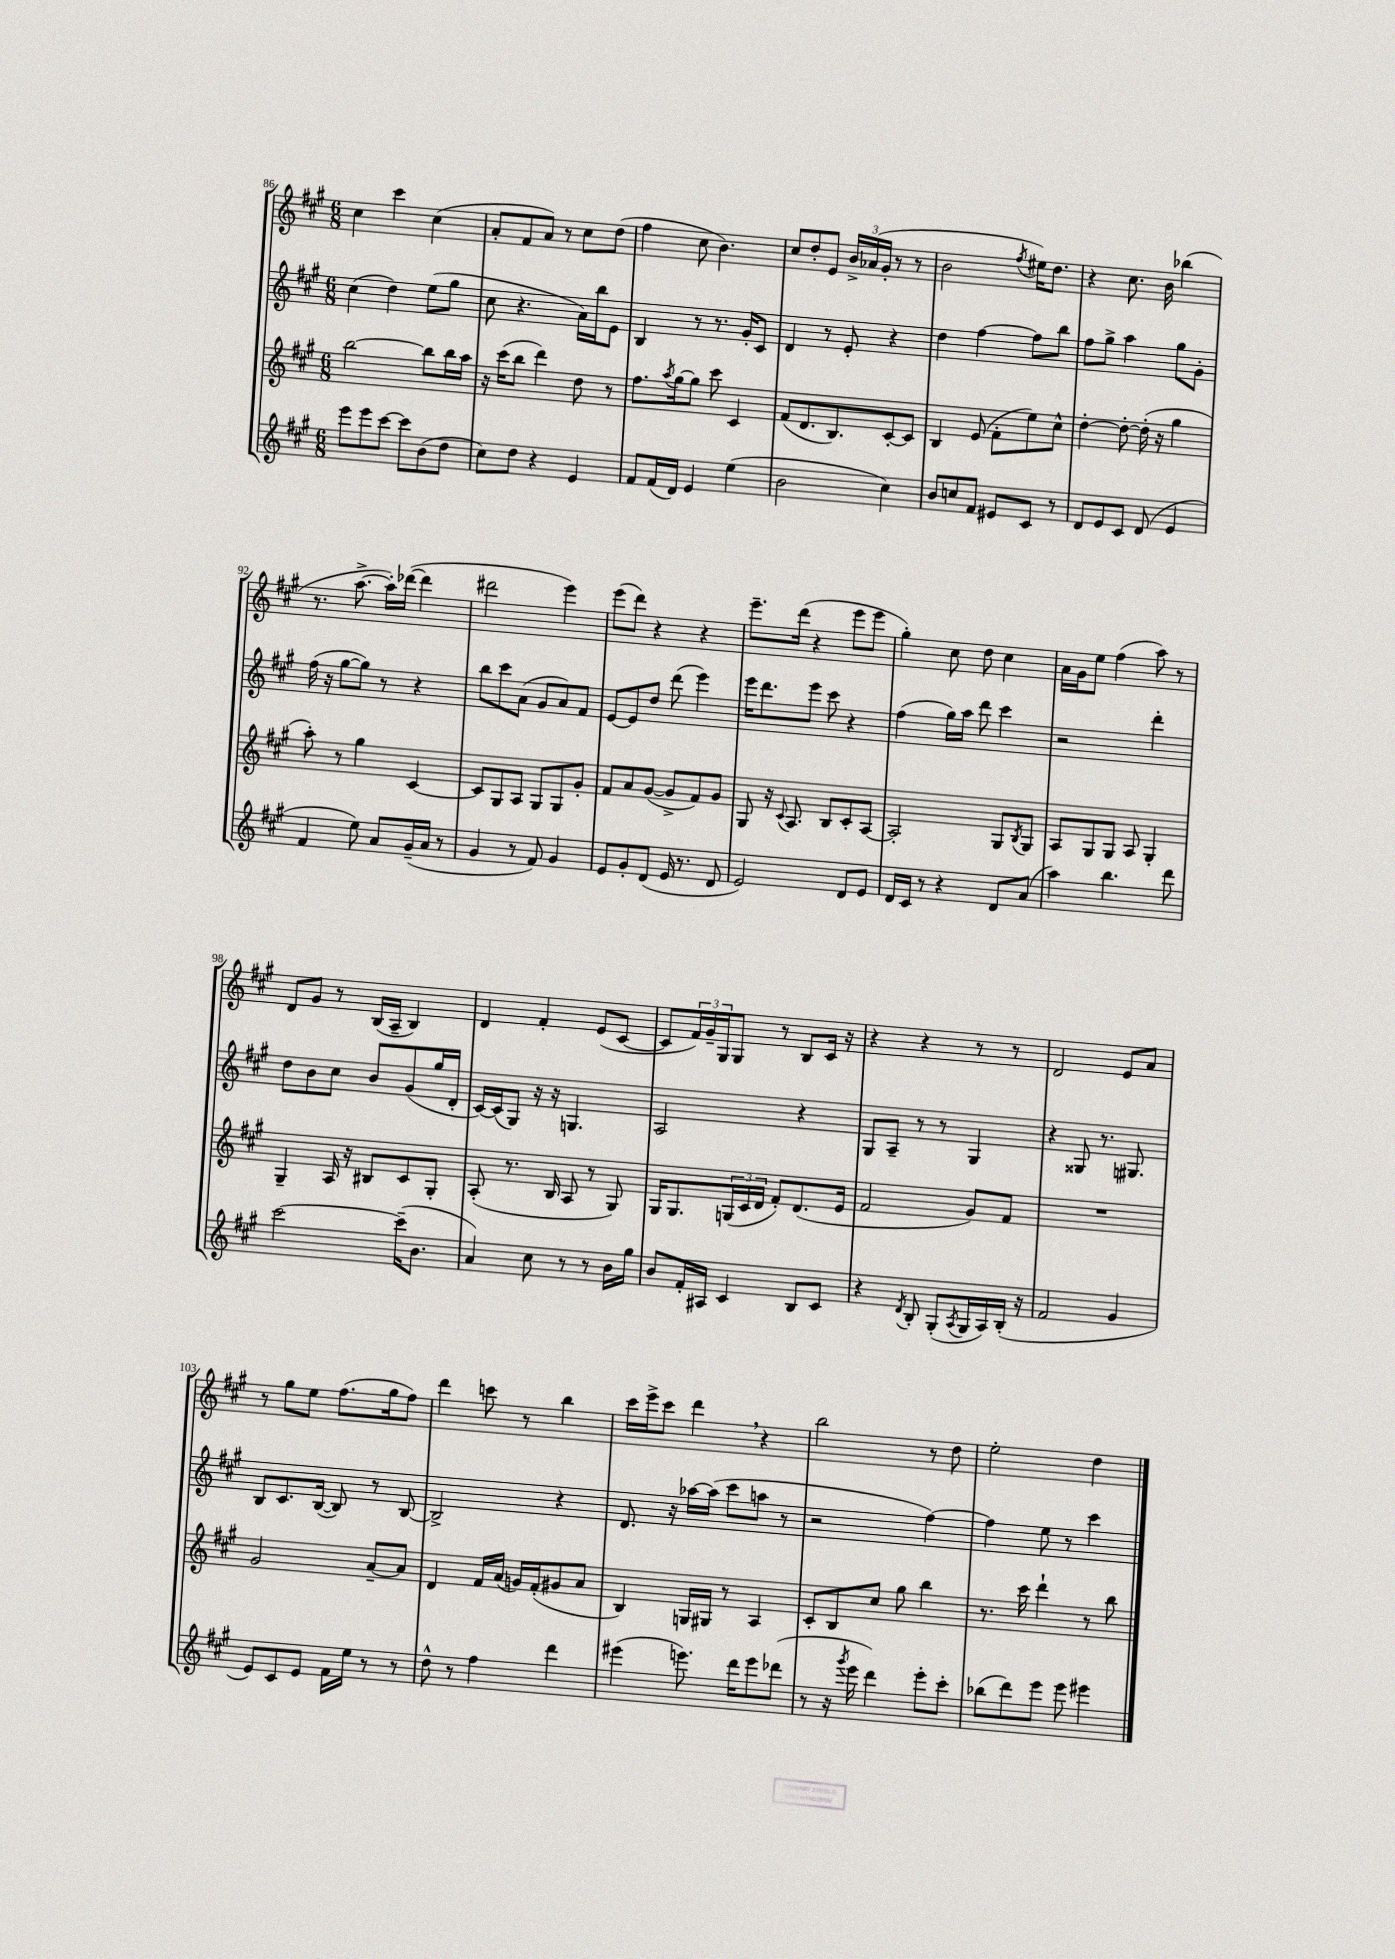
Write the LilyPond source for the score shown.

<<
\new StaffGroup <<
\new Staff = "s0" {
    \clef treble \key a \major \numericTimeSignature \time 6/8
    cis''4 cis'''4 cis''4( |
    a'8-. fis'8 a'8) r8 cis''8 d''8( |
    fis''4 cis''8 b'4.) |
    cis''8 d''8-. e'8 \tuplet 3/2 { b'16-> aes'16( gis'16-. } r8 r8 |
    b'2 \acciaccatura { fis''8 } eis''16) d''8. |
    r4 cis''8. b'16 bes''4( |
    r8. a''8.~-> a''16-.) des'''16~( des'''4 |
    dis'''2 e'''4) |
    e'''8( d'''8) r4 r4 |
    e'''8.-- d'''16( r4 e'''8 e'''8 |
    gis''4-.) cis''8 d''8 cis''4 |
    a'16 gis'16 e''8 fis''4( a''8) r8 |
    d'8 gis'8 r8 b16( a16-- b4) |
    d'4 fis'4-. e'8( cis'8~ |
    cis'8 \tuplet 3/2 { fis'16) gis'16-- gis16 } gis8 r8 b8 cis'16 r16 |
    r4 r4 r8 r8 |
    d'2 e'8 a'8 |
    r8 gis''8 e''8 fis''8.( gis''16 fis''8) |
    d'''4 c'''8 r8 b''4 |
    cis'''16 e'''16-> cis'''8 d'''4 \breathe r4 |
    b''2 r8 d''8 |
    e''2-. d''4 \bar "|." |
}
\new Staff = "s1" {
    \clef treble \key a \major \numericTimeSignature \time 6/8
    cis''4( d''4) e''8( gis''8 |
    cis''8 r4. a'16) b''16 e'8 |
    b4 r8 r8. gis'16-. cis'8 |
    d'4 r8 e'8-. r4 |
    d''4 fis''4~ fis''8 b''8 |
    fis''8 gis''8-> a''4 gis''8 gis'8-. |
    fis''16( r16 gis''8~ gis''8) r8 r4 |
    b''8 cis'''8 a'8( gis'8 a'8) fis'8 |
    e'8~ e'8 d''8 d'''8( e'''4) |
    e'''16 d'''8. e'''8 cis'''8 r4 |
    fis''4( gis''16) a''16 d'''8 cis'''4 |
    r2 d'''4-. |
    d''8 b'8 cis''8 b'8 gis'8( gis''16 d'16-. |
    cis'16~) cis'16( gis8) r16 r16 g4. |
    a2 r4 |
    gis8 a8-- r8 r8 gis4 |
    r4 gisis8 r8. gis8. |
    b8 cis'8. b16~( b8) r8 b8~ |
    b2-> r4 |
    d'8. r16 aes''16~ aes''16( cis'''8 a''8 r8 |
    r2 fis''4~) |
    fis''4 e''8 r8 cis'''4 \bar "|." |
}
\new Staff = "s2" {
    \clef treble \key a \major \numericTimeSignature \time 6/8
    b''2~ b''8 b''16 a''16 |
    r16 cis'''16( b''8 d'''4) d''8 r8 |
    fis''8. \acciaccatura { a''8 } gis''16~ gis''8 cis'''8 cis'4 |
    fis'8( d'8. b8.) cis'8~-. cis'8 |
    b4 e'8( fis'8-. e''8) cis''8-^ |
    d''4~-. d''8~-. d''16-.( r16 gis''4 |
    a''8-.) r8 gis''4 cis'4~ |
    cis'8 gis8 a8 gis8 gis8 gis'8-. |
    fis'8 a'8 gis'8~( gis'8-> fis'8) gis'8 |
    gis8 r16 \appoggiatura { cis'8 } a8. b8 cis'8-. a8~ |
    a2-. gis8 \acciaccatura { b8 } gis8 |
    a8 gis8 gis8 a8 gis4-. |
    gis4-- a16 r16 bis8 cis'8 gis8-. |
    a8-.( r8. b16 a8 r8 gis8) |
    gis16 gis8. \tuplet 3/2 { g16( cis'16 d'16 } fis'8-.) d'8.( e'16 |
    fis'2 gis'8) fis'8 |
    R2. |
    gis'2 a'8~-- a'8 |
    d'4 fis'16 a'16( g'16) fis'16-.( gis'8 a'8 |
    b4) g16 gis16 r8 a4 |
    cis'8-. b8 cis''8 gis''8 b''4 |
    r8. cis'''16 d'''4-! r8 b''8 \bar "|." |
}
\new Staff = "s3" {
    \clef treble \key a \major \numericTimeSignature \time 6/8
    e'''8 e'''8 cis'''8~ cis'''8 b'8( d''8 |
    cis''8) d''8 r4 e'4 |
    fis'8 fis'16( d'16) e'4 e''4( |
    b'2 cis''4) |
    b'8 c''8 fis'8 eis'8 cis'8 r8 |
    d'8 e'8 cis'8 d'8( e'4 |
    fis'4 e''8) a'8 gis'16--( a'16 r8 |
    gis'4 r8 fis'8) gis'4 |
    e'8 gis'8-. d'8( e'16 r8. d'8 |
    e'2) d'8 e'8 |
    d'16 cis'16 r8 r4 d'8 a'8( |
    a''4) b''4. d'''8 |
    cis'''2~ cis'''16--( b'8. |
    a'4) cis''8 r8 r8 b'16 gis''16 |
    b'8 fis'16-. ais16 cis'4 b8 cis'8 |
    r4 \acciaccatura { d'8 } b8-. gis8-.( \acciaccatura { a8 } gis16 a16) b16-.( r16 |
    fis'2 gis'4 |
    e'8) cis'8 e'8 fis'16 e''16 r8 r8 |
    d''8-^ r8 fis''4 d'''4 |
    eis'''4( e'''8.) d'''16 e'''8 des'''8( |
    r8 r16 \acciaccatura { gis'''8 } e'''16 d'''4) e'''8-. cis'''8-. |
    bes''8( d'''8) e'''8 e'''8 eis'''4 \bar "|." |
}
>>
>>
\layout { \context { \Score currentBarNumber = #86 } }
